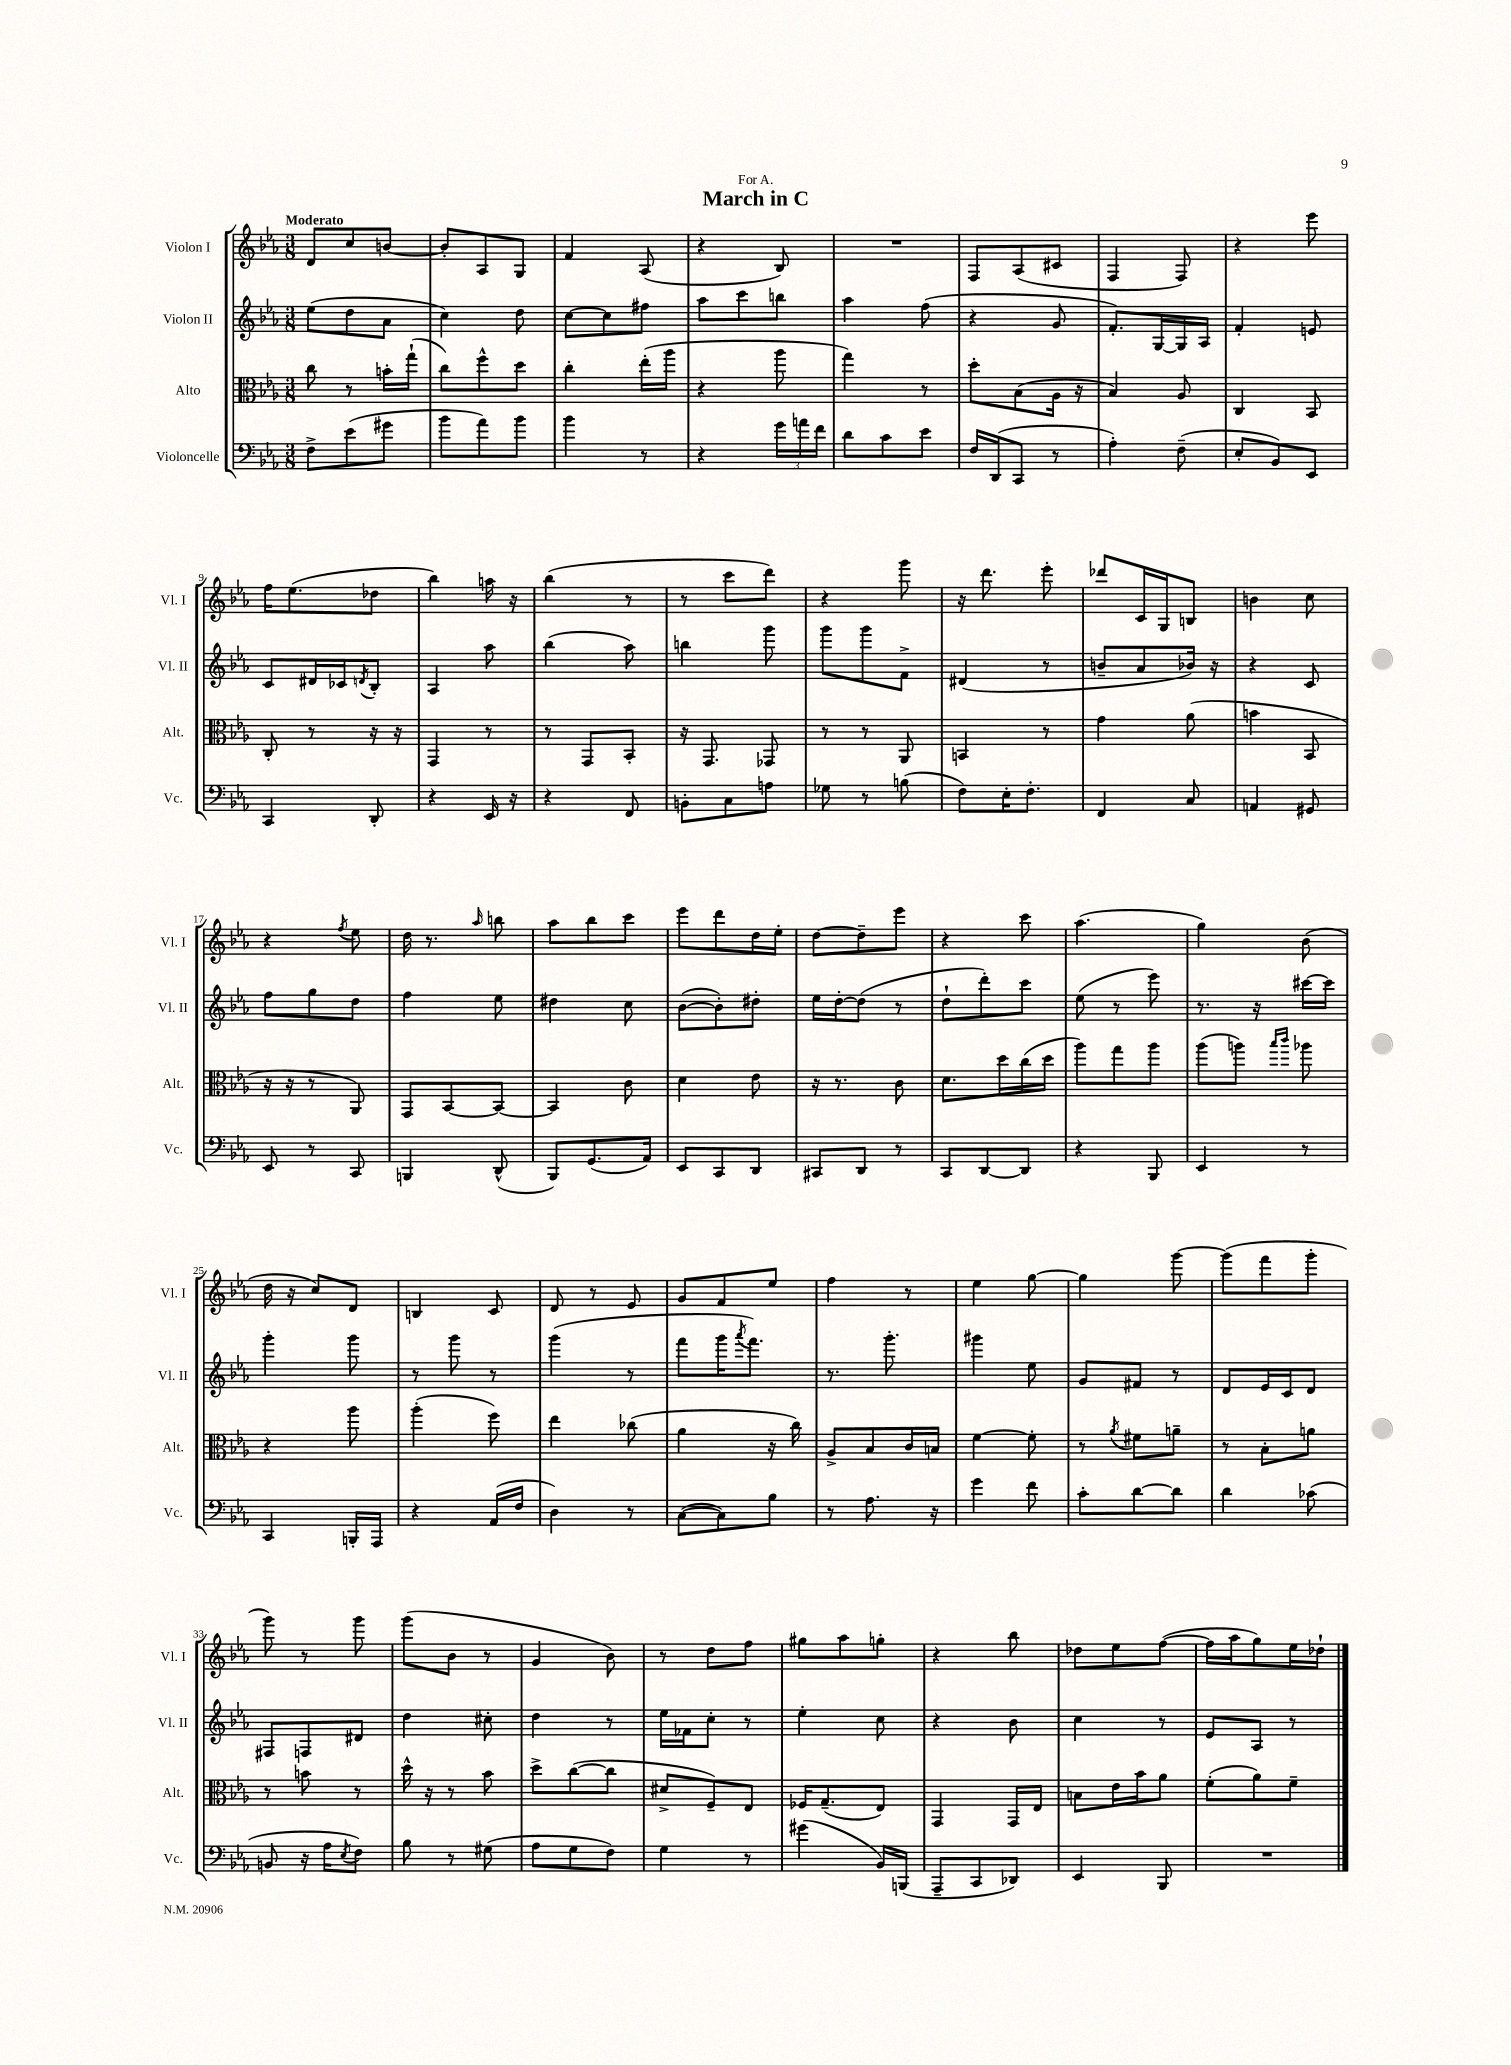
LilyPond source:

\header { title = "March in C" dedication = "For A." }
<<
\new StaffGroup <<
\new Staff = "s0" \with { instrumentName = "Violon I" shortInstrumentName = "Vl. I" } {
    \clef treble \key ees \major \numericTimeSignature \time 3/8 \tempo "Moderato"
    d'8 c''8 b'8~ |
    b'8-. aes8 g8 |
    f'4 aes8( |
    r4 bes8) |
    R4. |
    f8 aes8( cis'8 |
    f4 f8) |
    r4 ees'''8 |
    f''16 ees''8.( des''8 |
    bes''4) a''16 r16 |
    bes''4( r8 |
    r8 c'''8 d'''8) |
    r4 g'''8 |
    r16 d'''8. ees'''8-. |
    des'''8 c'16 g16 b8 |
    b'4 c''8 |
    r4 \acciaccatura { f''8 } ees''8 |
    d''16 r8. \grace { aes''16 } b''8 |
    aes''8 bes''8 c'''8 |
    ees'''8 d'''8 d''16 ees''16-. |
    d''8~ d''8-- ees'''8 |
    r4 c'''8 |
    aes''4.( |
    g''4) bes'8( |
    d''16 r16 c''8) d'8 |
    b4 c'8 |
    d'8 r8 ees'8 |
    g'8 f'8 ees''8 |
    f''4 r8 |
    ees''4 g''8~ |
    g''4 g'''8~ |
    g'''8( f'''8 g'''8-. |
    g'''8) r8 g'''8 |
    g'''8( bes'8 r8 |
    g'4 bes'8) |
    r8 d''8 f''8 |
    gis''8 aes''8 g''8-. |
    r4 bes''8 |
    des''8 ees''8 f''8~( |
    f''16 aes''16 g''8) ees''16 des''16-! \bar "|." |
}
\new Staff = "s1" \with { instrumentName = "Violon II" shortInstrumentName = "Vl. II" } {
    \clef treble \key ees \major \numericTimeSignature \time 3/8
    ees''8( d''8 aes'8 |
    c''4) d''8 |
    c''8~ c''8 fis''8 |
    aes''8 c'''8 b''8 |
    aes''4 f''8( |
    r4 g'8 |
    f'8.-.) g16~ g16 aes16 |
    f'4-. e'8 |
    c'8 dis'16 ces'16 \acciaccatura { d'8 } bes8-. |
    aes4 aes''8 |
    bes''4( aes''8) |
    b''4 g'''8 |
    g'''8 g'''8 f'8-> |
    dis'4( r8 |
    b'8-- aes'8 bes'16) r16 |
    r4 c'8 |
    f''8 g''8 d''8 |
    f''4 ees''8 |
    dis''4 c''8 |
    bes'8~( bes'8-.) dis''8-. |
    ees''16 d''16~-. d''8( r8 |
    d''8-! d'''8-.) c'''8 |
    ees''8( r8 ees'''8) |
    r8. r16 cis'''16~ cis'''16 |
    g'''4-. g'''8 |
    r8 g'''8 r8 |
    g'''4( r8 |
    f'''8 g'''16 \acciaccatura { aes'''8 } f'''8.) |
    r8. g'''8.-. |
    gis'''4 ees''8 |
    g'8 fis'8 r8 |
    d'8 ees'16 c'16 d'8 |
    fis8 f8 dis'8 |
    d''4 cis''8-. |
    d''4 r8 |
    ees''16 fes'16 c''8-. r8 |
    ees''4-. c''8 |
    r4 bes'8 |
    c''4 r8 |
    ees'8 aes8 r8 \bar "|." |
}
\new Staff = "s2" \with { instrumentName = "Alto" shortInstrumentName = "Alt." } {
    \clef alto \key ees \major \numericTimeSignature \time 3/8
    c''8 r8 b'16-. g''16-!( |
    c''8) f''8-^ d''8 |
    c''4-. ees''16-.( aes''16 |
    r4 aes''8 |
    g''4) r8 |
    d''8-. bes8( aes16 r16 |
    bes4) aes8 |
    c4 bes,8 |
    c8-. r8 r16 r16 |
    g,4 r8 |
    r8 g,8 bes,8-. |
    r16 g,8. ges,8 |
    r8 r8 aes,8 |
    b,4 r8 |
    g'4 aes'8( |
    b'4 bes,8 |
    r16 r16 r8 aes,8) |
    g,8 bes,8~ bes,8~ |
    bes,4 c'8 |
    d'4 ees'8 |
    r16 r8. c'8 |
    d'8. d''16 c''16( d''16 |
    aes''8) g''8 aes''8 |
    aes''8( a''8) \grace { bes''16 c'''16 } aes''8 |
    r4 aes''8 |
    aes''4-.( f''8) |
    ees''4 ces''8( |
    aes'4 r16 c''16) |
    aes8-> bes8 c'16 b16 |
    f'4~ f'8-. |
    r8 \acciaccatura { aes'8 } fis'8 a'8-- |
    r8 bes8-. a'8 |
    r8 b'8 r8 |
    d''16-^ r16 r8 bes'8 |
    d''8-> c''8~( c''8 |
    dis'8-> f8--) ees8 |
    fes16 g8.--( ees8) |
    g,4 g,16 ees16 |
    b8 ees'16 bes'16 aes'8 |
    f'8-.( aes'8) f'8-- \bar "|." |
}
\new Staff = "s3" \with { instrumentName = "Violoncelle" shortInstrumentName = "Vc." } {
    \clef bass \key ees \major \numericTimeSignature \time 3/8
    f8-> ees'8( gis'8 |
    bes'8 aes'8) bes'8 |
    bes'4 r8 |
    r4 \tuplet 3/2 { g'16 a'16 f'16 } |
    d'8 c'8 ees'8 |
    f16 d,16( c,8 r8 |
    aes4-.) f8--( |
    ees8-. bes,8) ees,8 |
    c,4 d,8-. |
    r4 ees,16 r16 |
    r4 f,8 |
    b,8-. c8 a8 |
    ges8 r8 b8( |
    f8) ees16-. f8.-. |
    f,4 c8 |
    a,4 gis,8 |
    ees,8 r8 c,8 |
    b,,4 d,8-^( |
    bes,,8) g,8.( aes,16) |
    ees,8 c,8 d,8 |
    cis,8 d,8 r8 |
    c,8 d,8~ d,8 |
    r4 bes,,8 |
    ees,4 r8 |
    c,4 b,,16-. aes,,16 |
    r4 aes,16( f16 |
    d4) r8 |
    c8~( c8) bes8 |
    r8 aes8. r16 |
    g'4 f'8 |
    c'8-. d'8~ d'8 |
    d'4 ces'8( |
    b,8 r16 aes16 \acciaccatura { ees8 } f8) |
    bes8 r8 gis8( |
    aes8 g8 f8) |
    g4 r8 |
    gis'4( bes,16) b,,16( |
    aes,,8-- c,8 des,8) |
    ees,4 bes,,8 |
    R4. \bar "|." |
}
>>
>>
